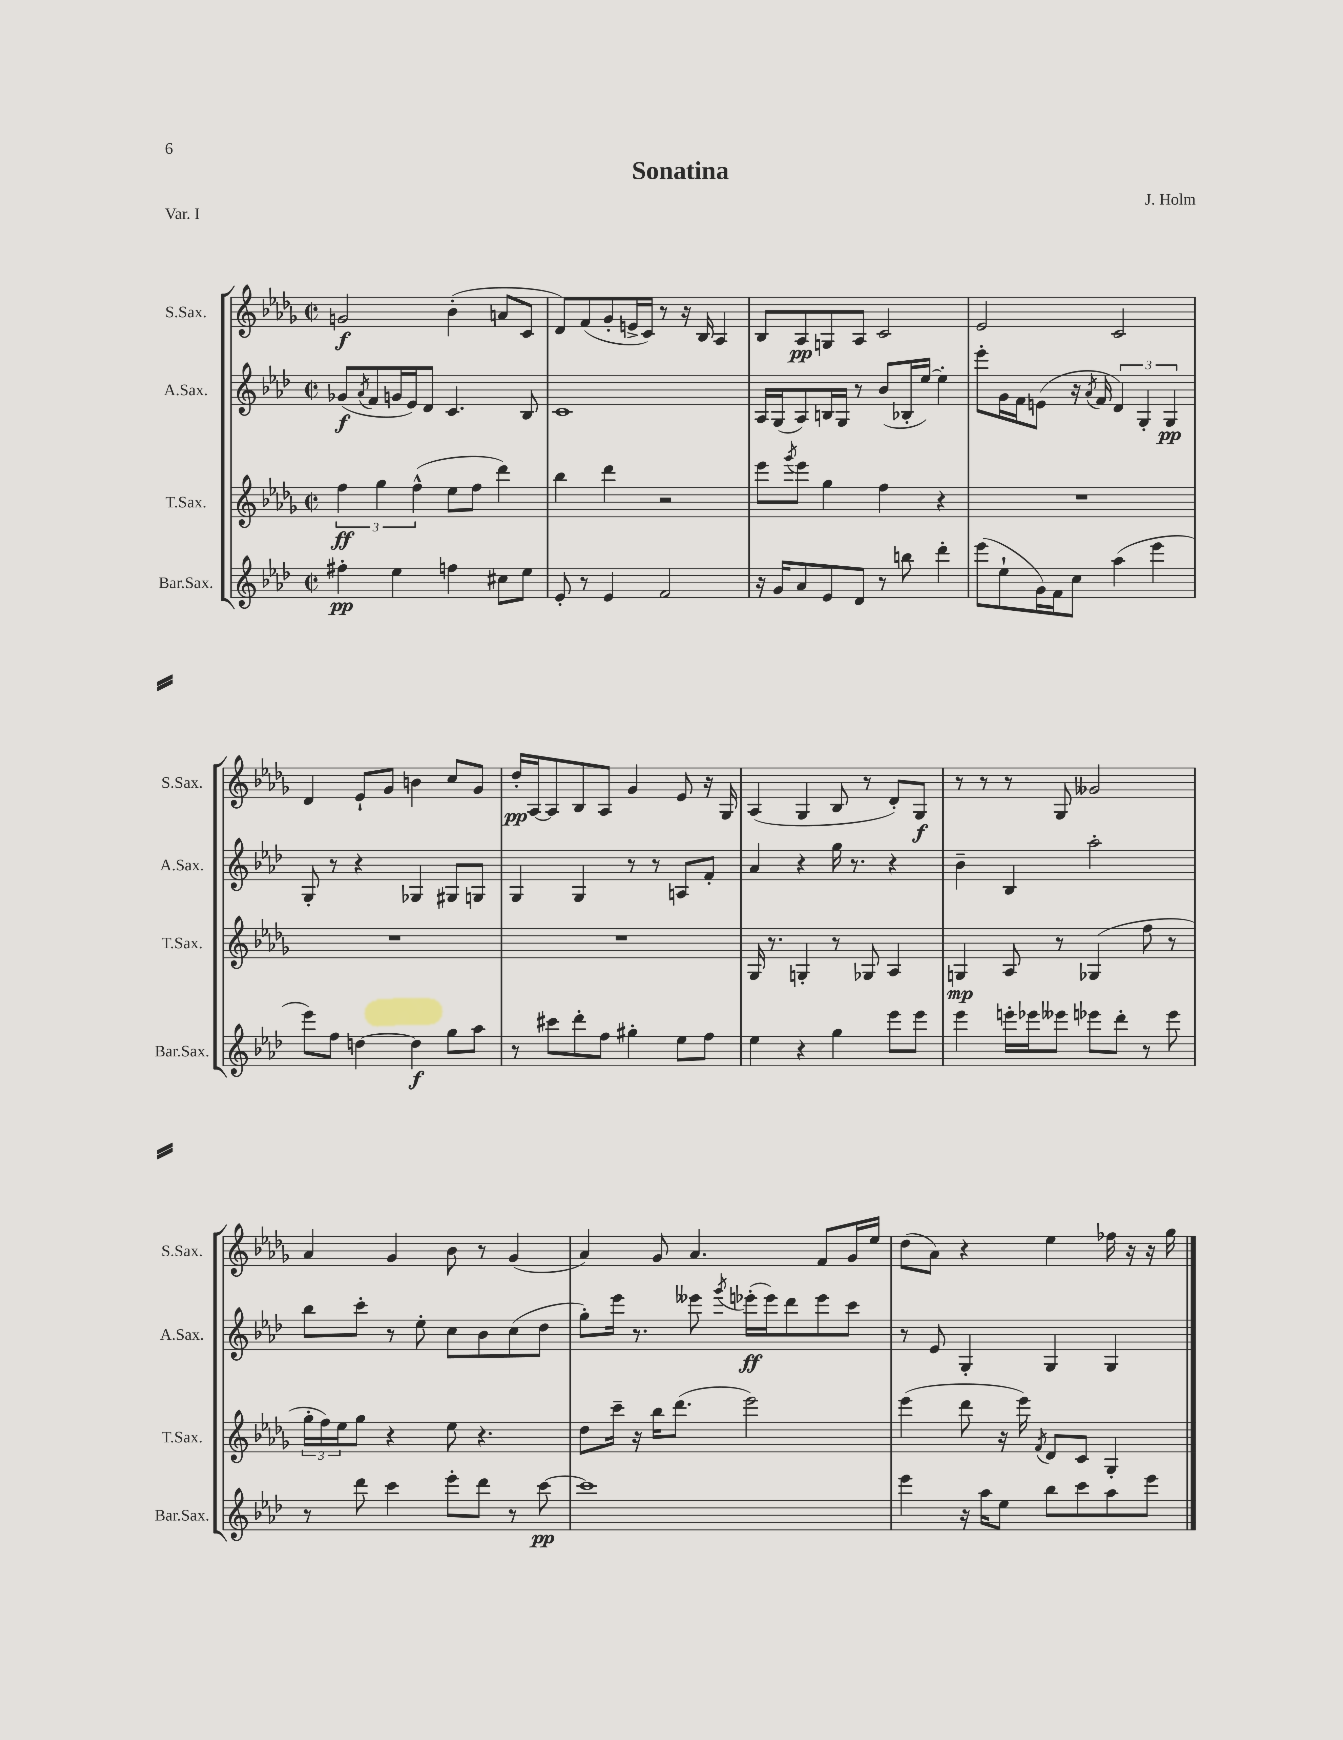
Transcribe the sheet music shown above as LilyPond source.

\header { title = "Sonatina" composer = "J. Holm" piece = "Var. I" }
<<
\new StaffGroup <<
\new Staff = "s0" \with { instrumentName = "S.Sax." shortInstrumentName = "S.Sax." } {
    \clef treble \key des \major \defaultTimeSignature \time 2/2
    g'2\f bes'4-.( a'8 c'8 |
    des'8) f'8( ges'8-. e'16-> c'16) r8 r16 bes16 aes4 |
    bes8 aes8\pp g8 aes8 c'2 |
    ees'2 c'2 |
    des'4 ees'8-! ges'8 b'4 c''8 ges'8 |
    des''16-.\pp aes16~ aes8 bes8 aes8 ges'4 ees'8 r16 ges16 |
    aes4( ges4 bes8 r8 des'8-.) ges8\f |
    r8 r8 r8 ges8 geses'2 |
    aes'4 ges'4 bes'8 r8 ges'4( |
    aes'4) ges'8 aes'4. f'8 ges'16 ees''16 |
    des''8( aes'8) r4 ees''4 fes''16 r16 r16 ges''16 \bar "|." |
}
\new Staff = "s1" \with { instrumentName = "A.Sax." shortInstrumentName = "A.Sax." } {
    \clef treble \key aes \major \defaultTimeSignature \time 2/2
    ges'8\f( \acciaccatura { aes'8 } f'8 g'16 ees'16) des'8 c'4. bes8 |
    c'1 |
    aes16 g16( aes8) b16 g16 r8 bes'8( bes16-. ees''16~) ees''4-. |
    ees'''8-. g'16 f'16 e'8( r16 \acciaccatura { aes'8 } f'16 \tuplet 3/2 { des'4) g4-. g4\pp } |
    g8-. r8 r4 ges4 gis8 g8 |
    g4 g4 r8 r8 a8 f'8-. |
    aes'4 r4 g''16 r8. r4 |
    bes'4-- bes4 aes''2-. |
    bes''8 c'''8-. r8 ees''8-. c''8 bes'8 c''8( des''8 |
    g''8-.) ees'''16 r8. eeses'''8 \acciaccatura { g'''8 } ees'''16-.\ff( ees'''16) des'''8 ees'''8 c'''8 |
    r8 ees'8 g4-. g4 g4 \bar "|." |
}
\new Staff = "s2" \with { instrumentName = "T.Sax." shortInstrumentName = "T.Sax." } {
    \clef treble \key des \major \defaultTimeSignature \time 2/2
    \tuplet 3/2 { f''4\ff ges''4 f''4-^( } ees''8 f''8 des'''4) |
    bes''4 des'''4 r2 |
    ees'''8 \acciaccatura { ges'''8 } ees'''8 ges''4 f''4 r4 |
    R1 |
    R1 |
    R1 |
    ges16 r8. g4-. r8 ges8 aes4 |
    g4\mp aes8 r8 ges4( f''8 r8 |
    \tuplet 3/2 { ges''16-. f''16) ees''16 } ges''8 r4 ees''8 r4. |
    des''8 c'''16-- r16 bes''16 des'''8.( ees'''2) |
    ees'''4( des'''8 r16 ees'''16) \acciaccatura { f'8 } des'8 c'8 ges4-. \bar "|." |
}
\new Staff = "s3" \with { instrumentName = "Bar.Sax." shortInstrumentName = "Bar.Sax." } {
    \clef treble \key aes \major \defaultTimeSignature \time 2/2
    fis''4-.\pp ees''4 f''4 cis''8 ees''8 |
    ees'8-. r8 ees'4 f'2 |
    r16 g'16 aes'8 ees'8 des'8 r8 b''8 des'''4-. |
    ees'''8( ees''8-! g'16) f'16 c''8 aes''4( ees'''4 |
    ees'''8) f''8 d''4~ d''4\f g''8 aes''8 |
    r8 cis'''8 des'''8-. f''8 gis''4-. ees''8 f''8 |
    ees''4 r4 g''4 ees'''8 ees'''8 |
    ees'''4 e'''16-. ees'''16 eeses'''8 ees'''8 des'''8-. r8 ees'''8 |
    r8 des'''8 c'''4 ees'''8-. des'''8 r8 c'''8~\pp |
    c'''1 |
    ees'''4 r16 aes''16 ees''8 bes''8 c'''8 aes''8 ees'''8 \bar "|." |
}
>>
>>
\layout { \context { \Score \remove "Bar_number_engraver" } }
